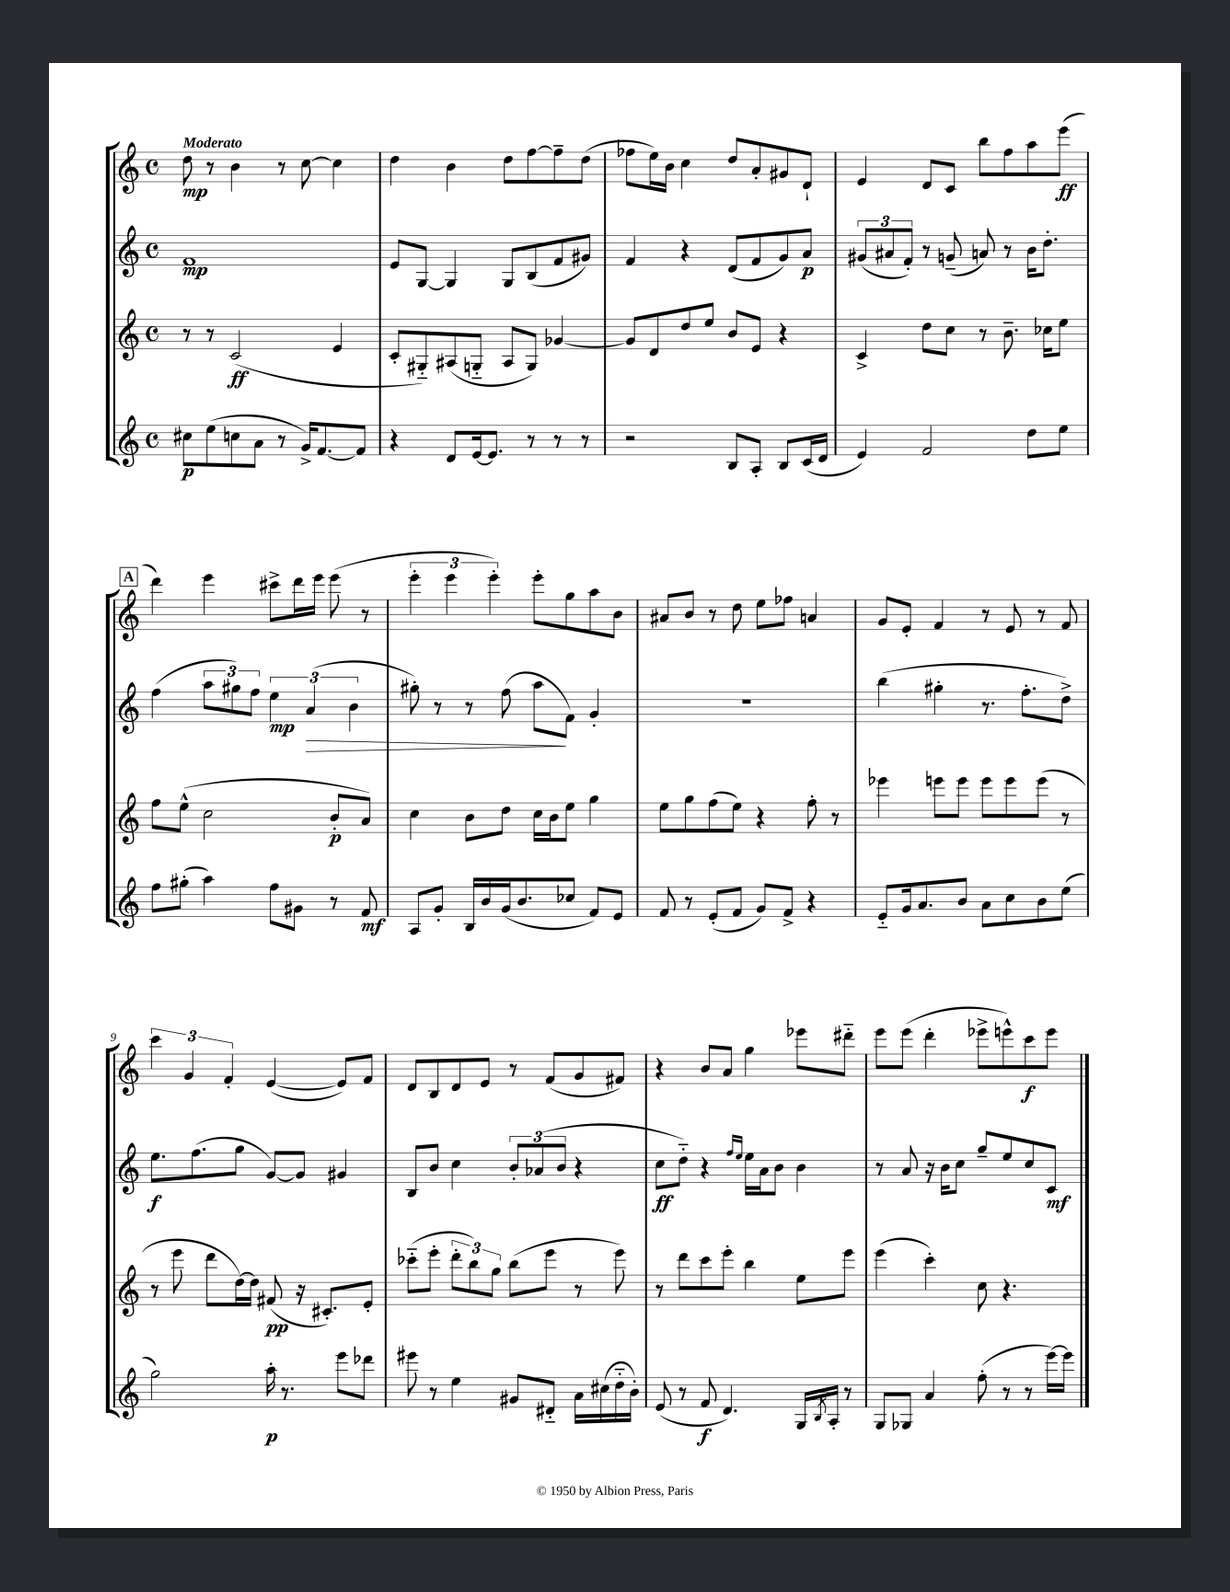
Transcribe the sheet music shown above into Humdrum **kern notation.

**kern	**dynam	**kern	**dynam	**kern	**dynam	**kern	**dynam
*part4	*part4	*part3	*part3	*part2	*part2	*part1	*part1
*staff4	*staff4	*staff3	*staff3	*staff2	*staff2	*staff1	*staff1
*clefG2	*	*clefG2	*	*clefG2	*	*clefG2	*
*k[]	*	*k[]	*	*k[]	*	*k[]	*
*M4/4	*	*M4/4	*	*M4/4	*	*M4/4	*
*met(c)	*	*met(c)	*	*met(c)	*	*met(c)	*
=1	=1	=1	=1	=1	=1	=1	=1
!	!	!	!	!	!	!LO:TX:a:B:t=Moderato	!
8cc#X\L	p	8r	.	1f	mp	8dd\	mp
(8ee\	.	8r	.	.	.	8r	.
8ccn\	.	(2c/	ff	.	.	4b\	.
8a\J	.	.	.	.	.	.	.
8r	.	.	.	.	.	8r	.
16g^/KL)	.	.	.	.	.	[8cc\	.
[8.f/	.	.	.	.	.	.	.
.	.	4e/	.	.	.	4cc\]	.
8f/J]	.	.	.	.	.	.	.
=2	=2	=2	=2	=2	=2	=2	=2
4r	.	8c'/L	.	8e/L	.	4dd\	.
.	.	8G#X/)	.	[8G/J	.	.	.
8d/L	.	(8A#X/	.	4G/]	.	4b\	.
[16e/k	.	8Gn/J	.	.	.	.	.
8.e/J]	.	.	.	.	.	.	.
.	.	8A#/L	.	8G/L	.	8dd\L	.
8r	.	8G/J)	.	(8B/	.	[8ff\	.
8r	.	[4g-X/	.	8f/	.	8ff~\]	.
8r	.	.	.	8g#X/J)	.	(8dd\J	.
=3	=3	=3	=3	=3	=3	=3	=3
2r	.	8g-/L]	.	4f/	.	8ff-X\L	.
.	.	8d/	.	.	.	16ee\L)	.
.	.	.	.	.	.	16b\JJ	.
.	.	8dd/	.	4r	.	4cc\	.
.	.	8ee/J	.	.	.	.	.
8B/L	.	8b/L	.	(8d/L	.	8dd/L	.
8A'/J	.	8e/J	.	8f/	.	8a'/	.
8B/L	.	4r	.	8g/)	.	8g#X/	.
(16c/L	.	.	.	8a/J	p	8d`/J	.
16d/JJ	.	.	.	.	.	.	.
=4	=4	=4	=4	=4	=4	=4	=4
4e/)	.	4c^/	.	(12g#X/L	.	4e/	.
.	.	.	.	12a#X/	.	.	.
.	.	.	.	12f'/J)	.	.	.
2f/	.	8dd\L	.	8r	.	8d/L	.
.	.	8cc\J	.	(8gn~/	.	8c/J	.
.	.	8r	.	8an/)	.	8bb\L	.
.	.	8.b~\	.	8r	.	8ff\	.
8dd\L	.	.	.	16b\KL	.	8aa\	.
.	.	16cc-X\KL	.	8.dd'\J	.	.	.
8ee\J	.	8ee\J	.	.	.	(8eee\J	ff
!!LO:LB:g=z
!!LO:REH:place=s1:t=A
=5	=5	=5	=5	=5	=5	=5	=5
8ff\L	.	8ff\L	.	(4ff\	.	4ddd\)	.
(8gg#X'\J	.	(8ee^^\J	.	.	.	.	.
4aa\)	.	2cc\	.	12aa\L	.	4eee\	.
.	.	.	.	12gg#X\)	.	.	.
.	.	.	.	12ff\J	.	.	.
8ff\L	.	.	.	6ee\	mp	8ccc#X^\L	.
8g#X\J	.	.	.	.	.	16ddd\L	.
!	!	!	!	!	!LO:HP:b	!	!
.	.	.	.	(6a/	>	.	.
.	.	.	.	.	.	16eee\JJ	.
8r	.	8b'/L	p	.	.	(8eee\	.
.	.	.	.	6b\	.	.	.
8f/	mf	8a/J)	.	.	.	8r	.
=6	=6	=6	=6	=6	=6	=6	=6
8A/L	.	4cc\	.	8gg#X'\)	.	6eee'\	.
8g'/J	.	.	.	8r	.	.	.
.	.	.	.	.	.	6eee\	.
16B/LL	.	8b\L	.	8r	.	.	.
16b/	.	.	.	.	.	.	.
.	.	.	.	.	.	6eee'\)	.
(16g/J	.	8dd\J	.	(8ff\	.	.	.
8.b/	.	.	.	.	.	.	.
.	.	16cc\LL	.	8aa\L	.	8eee'\L	.
.	.	16b\J	.	.	.	.	.
8cc-X/J	.	8ee\J	.	8f\J)	]	8gg\	.
8f/L)	.	4gg\	.	4g'/	.	8aa\	.
8e/J	.	.	.	.	.	8b\J	.
=7	=7	=7	=7	=7	=7	=7	=7
8f/	.	8ee\L	.	1r	.	8a#X/L	.
8r	.	8gg\	.	.	.	8b/J	.
(8e'/L	.	(8ff\	.	.	.	8r	.
8f/J	.	8ee\J)	.	.	.	8dd\	.
8g/L)	.	4r	.	.	.	8ee\L	.
8f^/J	.	.	.	.	.	8ff-X\J	.
4r	.	8ff'\	.	.	.	4an/	.
.	.	8r	.	.	.	.	.
=8	=8	=8	=8	=8	=8	=8	=8
8e/L	.	4eee-X\	.	(4bb\	.	8g/L	.
16g/k	.	.	.	.	.	8e'/J	.
8.a/	.	.	.	.	.	.	.
.	.	8eeen\L	.	4gg#X'\	.	4f/	.
8b/J	.	8eee\J	.	.	.	.	.
8a\L	.	8eee\L	.	8.r	.	8r	.
8cc\	.	8eee\	.	.	.	8e/	.
.	.	.	.	8.ff'\L	.	.	.
8b\	.	(8eee\J	.	.	.	8r	.
(8ee\J	.	8r	.	8dd^\J)	.	8f/	.
!!LO:LB:g=z
=9	=9	=9	=9	=9	=9	=9	=9
2gg\)	.	8r	.	8.ee\L	f	6ccc\	.
.	.	8eee\	.	.	.	.	.
.	.	.	.	.	.	6g/	.
.	.	.	.	(8.ff\	.	.	.
.	.	8ddd\L	.	.	.	.	.
.	.	.	.	.	.	6f'/	.
.	.	[16dd\L)	.	8gg\J	.	.	.
.	.	16dd\JJ]	.	.	.	.	.
16aa'\	p	(8f#X/	pp	[8g/L)	.	([4e/	.
8.r	.	.	.	.	.	.	.
.	.	16r	.	8g/J]	.	.	.
.	.	8.c#X'/L)	.	.	.	.	.
8eee\L	.	.	.	4g#X/	.	8e/L])	.
8ddd-X\J	.	8e'/J	.	.	.	8f/J	.
=10	=10	=10	=10	=10	=10	=10	=10
8eee#X\	.	(8ccc-X\L	.	8B/L	.	8d/L	.
8r	.	8eee'\J	.	8b/J	.	8B/	.
4ee\	.	12ddd'\L	.	4cc\	.	8d/	.
.	.	12bb\)	.	.	.	.	.
.	.	.	.	.	.	8e/J	.
.	.	12gg\J	.	.	.	.	.
8g#X/L	.	(8bb\L	.	12b'/L	.	8r	.
.	.	.	.	(12a-X/	.	.	.
8d#X/J	.	8eee\J	.	.	.	(8f/L	.
.	.	.	.	12b/J	.	.	.
16a\LL	.	8r	.	4r	.	8g/	.
(16cc#X\	.	.	.	.	.	.	.
16dd\	.	8eee\)	.	.	.	8f#X/J)	.
16b'\JJ)	.	.	.	.	.	.	.
=11	=11	=11	=11	=11	=11	=11	=11
(8e/	.	8r	.	8cc\L	ff	4r	.
8r	.	8ddd\L	.	8dd\J)	.	.	.
8f/	f	8ccc\	.	4r	.	8b/L	.
4.d/)	.	8eee'\J	.	.	.	8a/J	.
.	.	.	.	16qqff/LL	.	.	.
.	.	.	.	16qqee/JJ	.	.	.
.	.	4bb\	.	16ee\LL	.	4gg\	.
.	.	.	.	16a\J	.	.	.
.	.	.	.	8b\J	.	.	.
16G/LL	.	8ee\L	.	4b\	.	8eee-X\L	.
8qB/	.	.	.	.	.	.	.
16A'/JJ	.	.	.	.	.	.	.
8r	.	8eee\J	.	.	.	8ddd#X\J	.
=12	=12	=12	=12	=12	=12	=12	=12
8G/L	.	(4eee\	.	8r	.	8eee\L	.
8G-X/J	.	.	.	8a/	.	(8eee\J	.
4a/	.	4ccc'\)	.	16r	.	4ddd'\	.
.	.	.	.	16b\KL	.	.	.
.	.	.	.	8cc\J	.	.	.
(8ff'\	.	8cc\	.	8gg~/L	.	8eee-X^\L	.
8r	.	4.r	.	8ee/	.	8eeen^^\)	.
8r	.	.	.	8cc/	.	8ccc\	f
[16eee\LL)	.	.	.	8c/J	mf	8eee\J	.
16eee\JJ]	.	.	.	.	.	.	.
==	==	==	==	==	==	==	==
*-	*-	*-	*-	*-	*-	*-	*-
